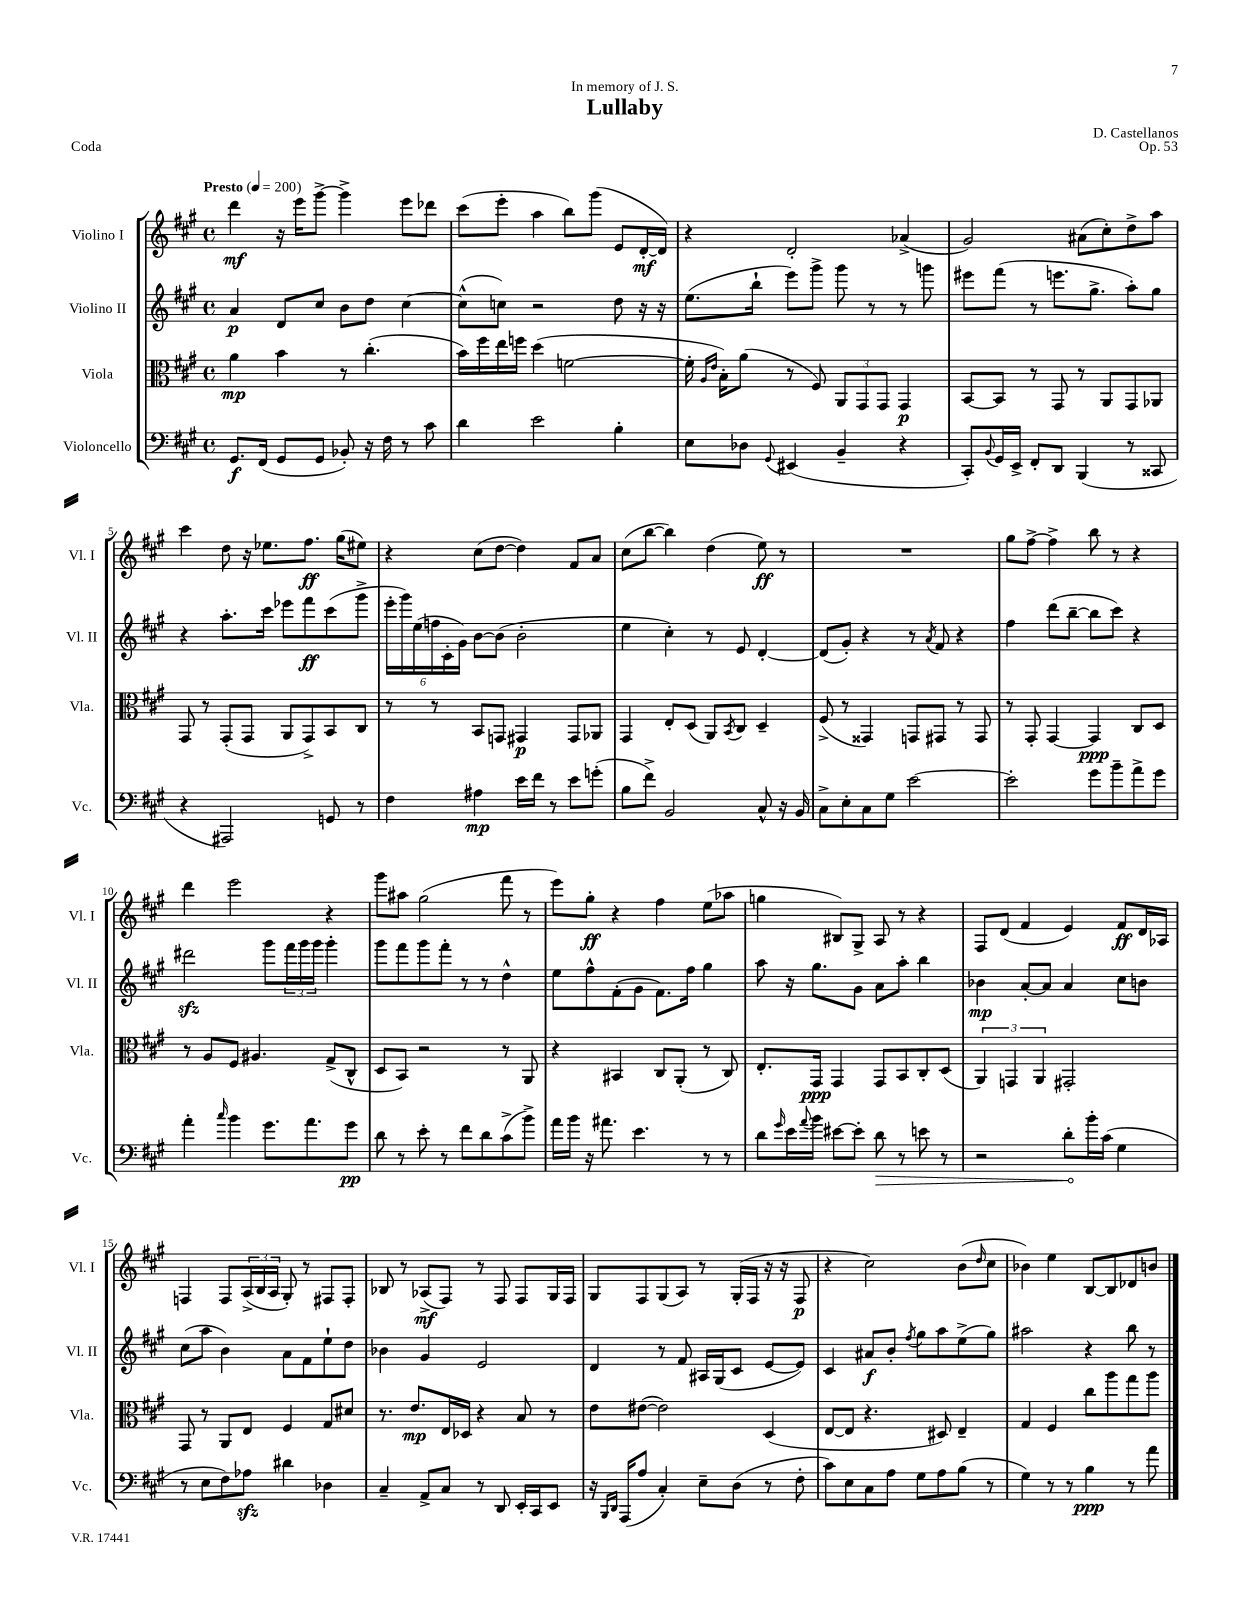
\header { title = "Lullaby" composer = "D. Castellanos" dedication = "In memory of J. S." opus = "Op. 53" piece = "Coda" }
<<
\new StaffGroup <<
\new Staff = "s0" \with { instrumentName = "Violino I" shortInstrumentName = "Vl. I" } {
    \clef treble \key a \major \defaultTimeSignature \time 4/4 \tempo "Presto" 4 = 200
    d'''4\mf r16 e'''16 gis'''8~-> gis'''4-> e'''8 des'''8 |
    cis'''8( e'''8-. a''4 b''8) gis'''8( e'8 d'16~-.\mf d'16) |
    r4 d'2-. aes'4->( |
    gis'2) ais'8( cis''8-.) d''8-> a''8 |
    cis'''4 d''8 r16 ees''8. fis''8.\ff gis''16( eis''8) |
    r4 cis''8( d''8~ d''4) fis'8 a'8 |
    cis''8( b''8~ b''4) d''4( e''8\ff) r8 |
    R1 |
    gis''8 fis''8~-> fis''4-> b''8 r8 r4 |
    d'''4 e'''2 r4 |
    gis'''8 ais''8 gis''2( fis'''8 r8 |
    e'''8) gis''8-.\ff r4 fis''4 e''8( aes''8 |
    g''4 bis8) gis8-> a8 r8 r4 |
    fis8 d'8( fis'4 e'4) fis'8\ff d'16 aes16 |
    f4 f8 \tuplet 3/2 { a16->( b16 a16 } gis8-.) r8 fis8 fis8-. |
    bes8 r8 aes8->\mf( fis8) r8 fis8 fis8 gis16 fis16 |
    gis8 fis8 gis8( a8) r8 gis16-.( fis16 r16 r16 fis8\p |
    r4 cis''2) b'8( \grace { d''16 } cis''8 |
    bes'4) e''4 b8~ b8 des'8 b'8 \bar "|." |
}
\new Staff = "s1" \with { instrumentName = "Violino II" shortInstrumentName = "Vl. II" } {
    \clef treble \key a \major \defaultTimeSignature \time 4/4
    a'4\p d'8 cis''8 b'8 d''8 cis''4~ |
    cis''8-^( c''8) r2 d''8 r16 r16 |
    e''8.( b''16-! e'''8) gis'''8-> gis'''8 r8 r8 g'''8 |
    eis'''8 fis'''8( r8 e'''8. gis''8.-> a''8-.) gis''8 |
    r4 a''8.-. cis'''16 ees'''8 fis'''8\ff cis'''8( gis'''8-> |
    \tuplet 6/4 { e'''16-. gis'''16) e''16( f''16 cis'16-. gis'16) } b'8~ b'8( b'2-. |
    e''4 cis''4-.) r8 e'8 d'4~-. |
    d'8( gis'8-.) r4 r8 \acciaccatura { a'8 } fis'8 r4 |
    fis''4 d'''8( b''8~-- b''8 cis'''8) r4 |
    dis'''2\sfz gis'''8 \tuplet 3/2 { fis'''16 gis'''16 gis'''16 } gis'''4-. |
    gis'''8 fis'''8 gis'''8 fis'''8-. r8 r8 d''4-^ |
    e''8 fis''8-^ fis'8-.( gis'8 fis'8.) fis''16 gis''4 |
    a''8 r16 gis''8. gis'8 a'8 a''8-. b''4 |
    bes'4\mp a'8~-. a'8 a'4 cis''8 b'8 |
    cis''8( a''8 b'4) a'8 fis'8 e''8-! d''8 |
    bes'4 gis'4 e'2 |
    d'4 r8 fis'8 ais16 gis16( cis'8 e'8~ e'8) |
    cis'4 ais'8\f b'8-. \acciaccatura { fis''8 } gis''8 a''8 e''8->( gis''8) |
    ais''2 r4 b''8 r8 \bar "|." |
}
\new Staff = "s2" \with { instrumentName = "Viola" shortInstrumentName = "Vla." } {
    \clef alto \key a \major \defaultTimeSignature \time 4/4
    a'4\mp b'4 r8 cis''4.-.( |
    b'16) fis''16 e''16 f''16 d''4( f'2~ |
    f'16-. \grace { a16 e'16 } b16-.) a'8( r8 fis8) \tuplet 3/2 { a,8 gis,8 gis,8 } gis,4\p |
    b,8~ b,8 r8 gis,8 r8 a,8 gis,8 aes,8 |
    gis,8 r8 gis,8-.( gis,8 a,8 gis,8->) b,8 cis8 |
    r8 r8 b,8 g,8 gis,4\p gis,8 aes,8 |
    gis,4 e8-. d8( a,8) \acciaccatura { b,8 } cis8 d4-- |
    fis8->( r8 gisis,4) g,8 gis,8 r8 gis,8 |
    r8 gis,8-. gis,4~ gis,4\ppp cis8 d8 |
    r8 a8 fis8 ais4. gis8->( cis8-^ |
    d8 b,8) r2 r8 a,8 |
    r4 bis,4 cis8 a,8-.( r8 cis8) |
    e8.-. gis,16\ppp gis,4 gis,8 b,8 cis8-. d8( |
    \tuplet 3/2 { a,4) g,4 a,4 } gis,2-. |
    gis,8 r8 a,8 e8 fis4 gis8 dis'8 |
    r8. e'8.\mp e16 des16 r4 b8 r8 |
    e'8 eis'8~( eis'2) d4( |
    e8~ e8 r4. dis8) e4-- |
    gis4 fis4 cis''8 a''8 gis''8 a''8 \bar "|." |
}
\new Staff = "s3" \with { instrumentName = "Violoncello" shortInstrumentName = "Vc." } {
    \clef bass \key a \major \defaultTimeSignature \time 4/4
    gis,8.\f fis,16( gis,8 gis,8 bes,8-.) r16 fis16 r8 cis'8 |
    d'4 e'2 b4-. |
    e8 des8 \appoggiatura { gis,8 } eis,4( b,4-- r4 |
    cis,8-.) \appoggiatura { b,8 } gis,16 e,16-> fis,8-. d,8 b,,4( r8 cisis,8 |
    r4 ais,,2) g,8 r8 |
    fis4 ais4\mp e'16 fis'16 r8 e'8 g'8-.( |
    b8 fis'8->) b,2 cis8-^ r16 b,16 |
    cis8-> e8-. cis8 gis8 e'2~ |
    e'2-. gis'8 b'8-- a'8-> gis'8 |
    a'4-. \grace { cis''16 } b'4 gis'8. a'8. gis'8\pp |
    d'8 r8 e'8-. r8 fis'8 d'8 cis'8->( b'8->) |
    a'16 b'16 r16 ais'8. e'4. r8 r8 |
    d'8 \grace { gis'16 } e'16 \appoggiatura { a'8 } b'16 eis'8~ eis'8-. \once \override Hairpin.circled-tip = ##t d'8\> r8 e'8 r8 |
    r2 d'8-.\! b'16-. cis'16( gis4 |
    r8 e8 fis8) aes8\sfz dis'4 des4 |
    cis4-- a,8-> cis8 r8 d,8 e,16-. cis,16 e,8 |
    r16 \grace { b,,16 d,16 } a,,16( a8 cis4-.) e8-- d8( r8 fis8-. |
    cis'8) e8 cis8 a8 gis8 a8 b8( r8 |
    gis4) r8 r8 b4\ppp r8 a'8 \bar "|." |
}
>>
>>
